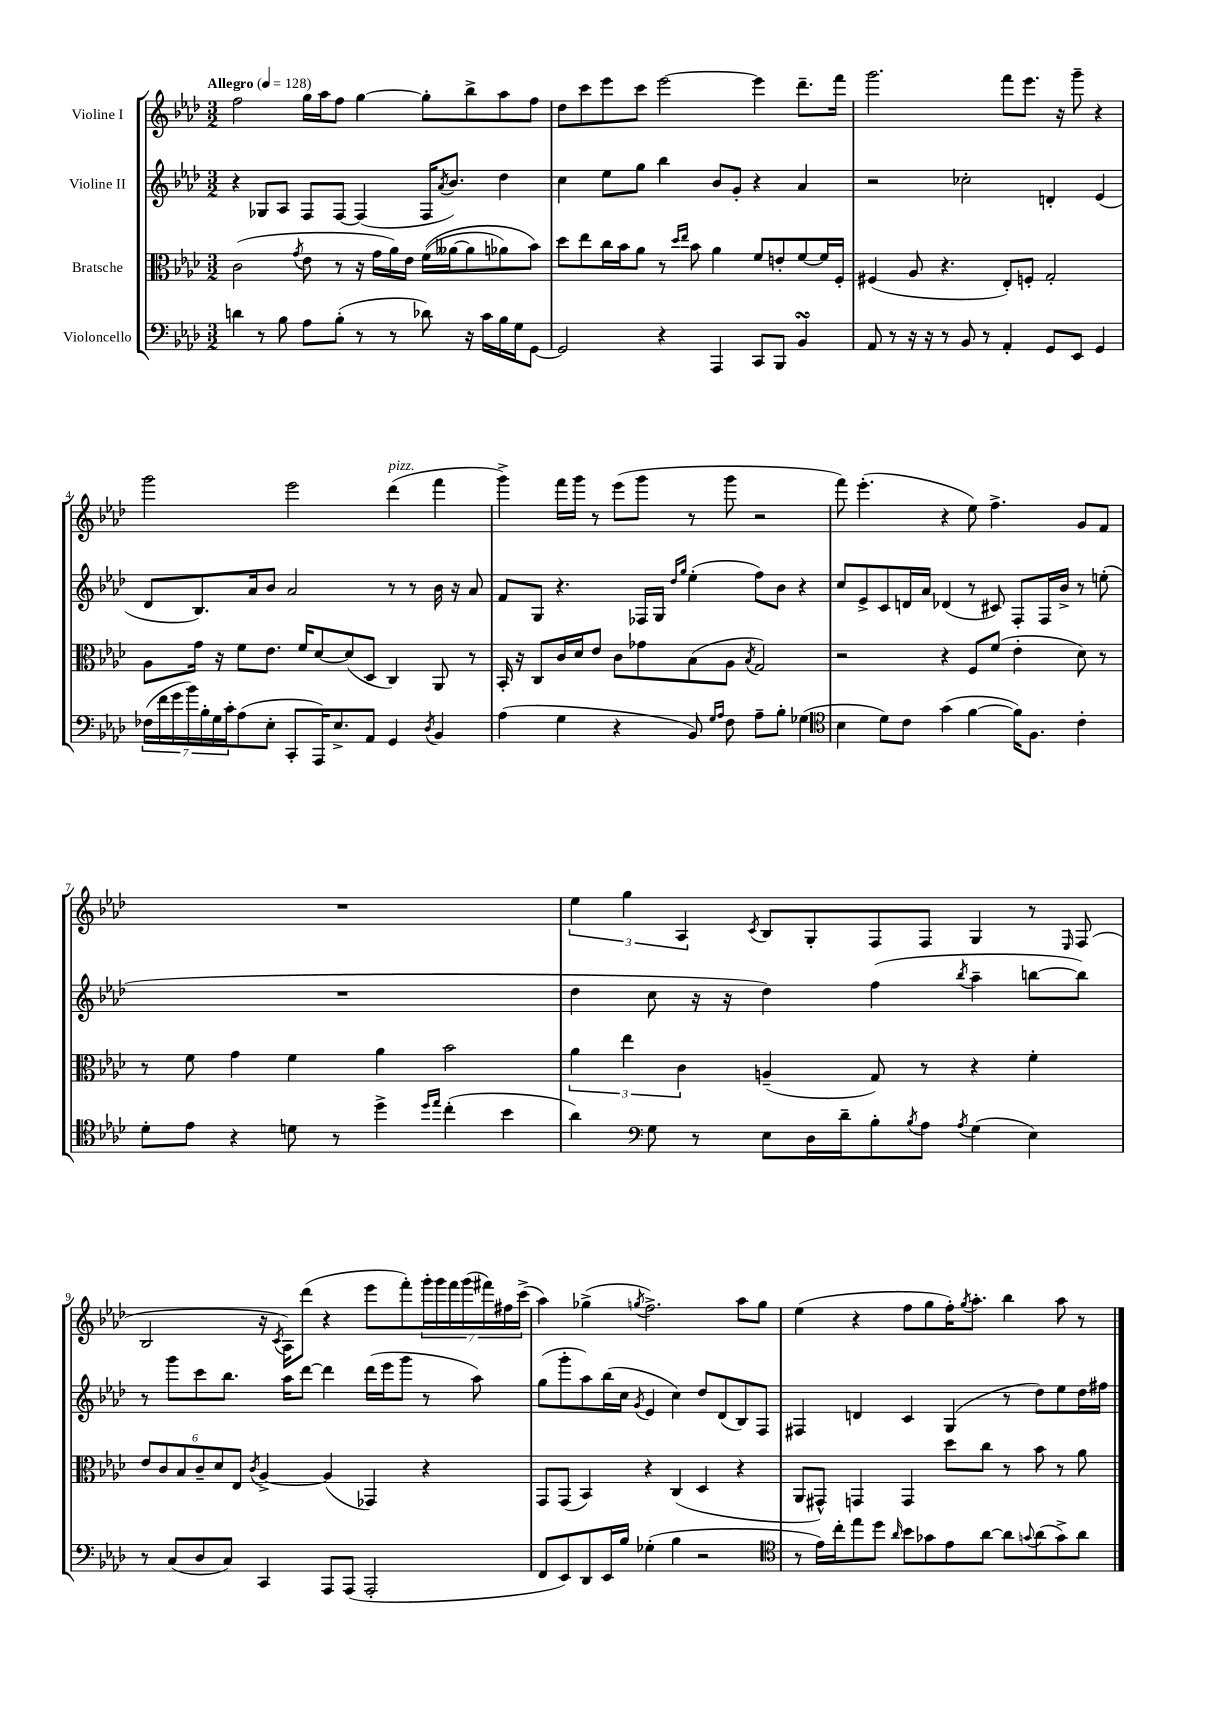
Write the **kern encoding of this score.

**kern	**kern	**kern	**kern
*staff4	*staff3	*staff2	*staff1
*clefF4	*clefC3	*clefG2	*clefG2
*k[b-e-a-d-]	*k[b-e-a-d-]	*k[b-e-a-d-]	*k[b-e-a-d-]
*M3/2	*M3/2	*M3/2	*M3/2
*MM128	*MM128	*MM128	*MM128
4d	(2c	4r	2ff
8r	.	8G-	.
8B-	.	8A-	.
.	8qg	.	.
8A-	8e-	8F	16gg
.	.	.	16aa-
(8B-'	8r	[8F	8ff
8r	16r	(4F]	[4gg
.	16g	.	.
8r	16a-)	.	.
.	16e-	.	.
8d-)	&((16f	16F	8gg']
.	.	8qa-	.
.	[16a--	8.b-)	.
16r	8a--]	.	8bb-^
16c	.	.	.
16B-	8a-)	4dd-	8aa-
16G	.	.	.
[8GG	8b-&)	.	8ff
=	=	=	=
2GG]	8dd-	4cc	8dd-
.	8ee-	.	8ccc
.	16cc	8ee-	8eee-
.	16b-	.	.
.	8a-	8gg	8ccc
4r	8r	4bb-	[2eee-
.	16qqdd-	.	.
.	16qqee-	.	.
.	8b-	.	.
4AAA-	4a-	8b-	.
.	.	8g'	.
8CC	8f	4r	4eee-]
8BBB-	8e'	.	.
4BB-	[8f	4a-	8.ddd-~
.	16f]	.	.
.	16F'	.	16fff
=	=	=	=
8AA-	(4F#	2r	2.ggg
8r	.	.	.
16r	8A-	.	.
16r	.	.	.
8r	4.r	.	.
8BB-	.	2cc-'	.
8r	.	.	.
4AA-'	8E-')	.	8fff
.	8F'	.	8.eee-
8GG	2G'	4d'	.
.	.	.	16r
8EE-	.	.	8ggg~
4GG	.	(4e-	4r
=	=	=	=
(28F-	8A-	8d-	2ggg
28f	.	.	.
28g	.	.	.
28b-)	.	.	.
.	16g	8.B-)	.
28B-'	.	.	.
28G	.	.	.
.	16r	.	.
28c'	.	.	.
(8A-	8f	.	.
.	.	16a-	.
8E-'	8.e-	8b-	.
8CC'	.	2a-	2eee-
.	16f	.	.
16AAA-)	[8d-	.	.
8.E-^	.	.	.
.	(8d-]	.	.
8AA-	8D-	.	.
4GG	4C)	8r	(4ddd-
.	.	8r	.
8qD-	.	.	.
4BB-	8AA-	16b-	4fff
.	.	16r	.
.	8r	8a-	.
=	=	=	=
(4A-	16BB-'	8f	4ggg^)
.	16r	.	.
.	8C	8G	.
4G	16c	4.r	16fff
.	16d-	.	16ggg
.	8e-	.	8r
4r	8c	.	(8eee-
.	8g-	16F-	8ggg
.	.	16G	.
.	.	16qqdd-	.
.	.	16qqgg	.
8BB-)	(8B-	(4ee-'	8r
16qqG	.	.	.
16qqA-	.	.	.
8F	8A-	.	8ggg
.	8qB-	.	.
8A-~	2G)	8ff)	2r
8B-'	.	8b-	.
(4G-	.	4r	.
=	=	=	=
*clefC4	*	*	*
4B-	2r	8cc	8fff)
.	.	8e-^	(4.eee-'
8d-)	.	8c	.
8c	.	16d	.
.	.	16a-	.
(4g	4r	(4d-	4r
[4f	8F	8r	8ee-)
.	(8f	8c#)	4.ff^
16f])	4e-'	8F'	.
8.F	.	.	.
.	.	16F	.
.	.	16b-^	.
4c'	8d-)	8r	8g
.	8r	(8ee'	8f
=	=	=	=
8d-'	8r	1.r	1.r
8e-	8f	.	.
4r	4g	.	.
8d	4f	.	.
8r	.	.	.
4dd-^	4a-	.	.
16qqdd-	.	.	.
16qqee-	.	.	.
(4cc'	2b-	.	.
4b-	.	.	.
=	=	=	=
4a-)	6a-	4dd-	6ee-
.	6ee-	.	6gg
*clefF4	*	*	*
8G	.	8cc	.
.	6c	.	6A-
8r	.	16r	.
.	.	16r	.
.	.	.	8qc
8E-	(4A~	4dd-)	8B-
16D-	.	.	8G'
16d-~	.	.	.
8B-'	8G)	(4ff	8F
8qB-	.	.	.
8A-	8r	.	8F
8qA-	.	8qbb-	.
(4G	4r	4aa-~	4G
4E-)	4f'	[8bb	8r
.	.	.	16qqE-
.	.	8bb])	(8F
=	=	=	=
8r	12e-	8r	2B-
.	12c	.	.
(8C	.	8ggg	.
.	12B-	.	.
8D-	12c~	8ccc	.
.	12d-	.	.
8C)	.	8.bb-	.
.	12E-	.	.
.	8qc	.	.
4CC	[4A-^	.	16r
.	.	.	8qc
.	.	16aa-	16A-)
.	.	[8ddd-	(8ddd-
8AAA-	(4A-]	4ddd-]	4r
(8AAA-	.	.	.
2AAA-'	4GG-)	(16ddd-	8eee-
.	.	16eee-	.
.	.	8ggg	8fff')
.	4r	8r	28ggg'
.	.	.	28ggg
.	.	.	28fff
.	.	.	(28ggg
.	.	8aa-)	.
.	.	.	28fff#)
.	.	.	28ff#
.	.	.	(28ccc^
=	=	=	=
8FF	8GG	(8gg	4aa-)
8EE-)	(8GG	8ggg'	.
8DD-	4BB-)	8aa-)	(4gg-^
16EE-	.	(16bb-	.
16B-	.	16cc	.
.	.	8qg	8qgg
(4G-'	4r	4e-	2.ff^)
4B-	(4C	4cc)	.
2r	4D-	8dd-	.
.	.	(8d-	.
.	4r	8B-)	8aa-
.	.	8F	8gg
=	=	=	=
*clefC4	*	*	*
8r	8AA-	4F#	(4ee-
16e-)	8GG#^^)	.	.
16cc'	.	.	.
8ee-	4GG	4d	4r
8dd-	.	.	.
16qqa-	.	.	.
8b-	4GG	4c	8ff
8g-	.	.	8gg
8e-	8dd-	(4G	16ff')
.	.	.	8qgg
.	.	.	8.aa-'
[8a-	8cc	.	.
8a-]	8r	8r	4bb-
8qqg	.	.	.
(8a-	8b-	8dd-)	.
8g^)	8r	8ee-	8aa-
8a-	8a-	16dd-	8r
.	.	16ff#	.
==	==	==	==
*-	*-	*-	*-
